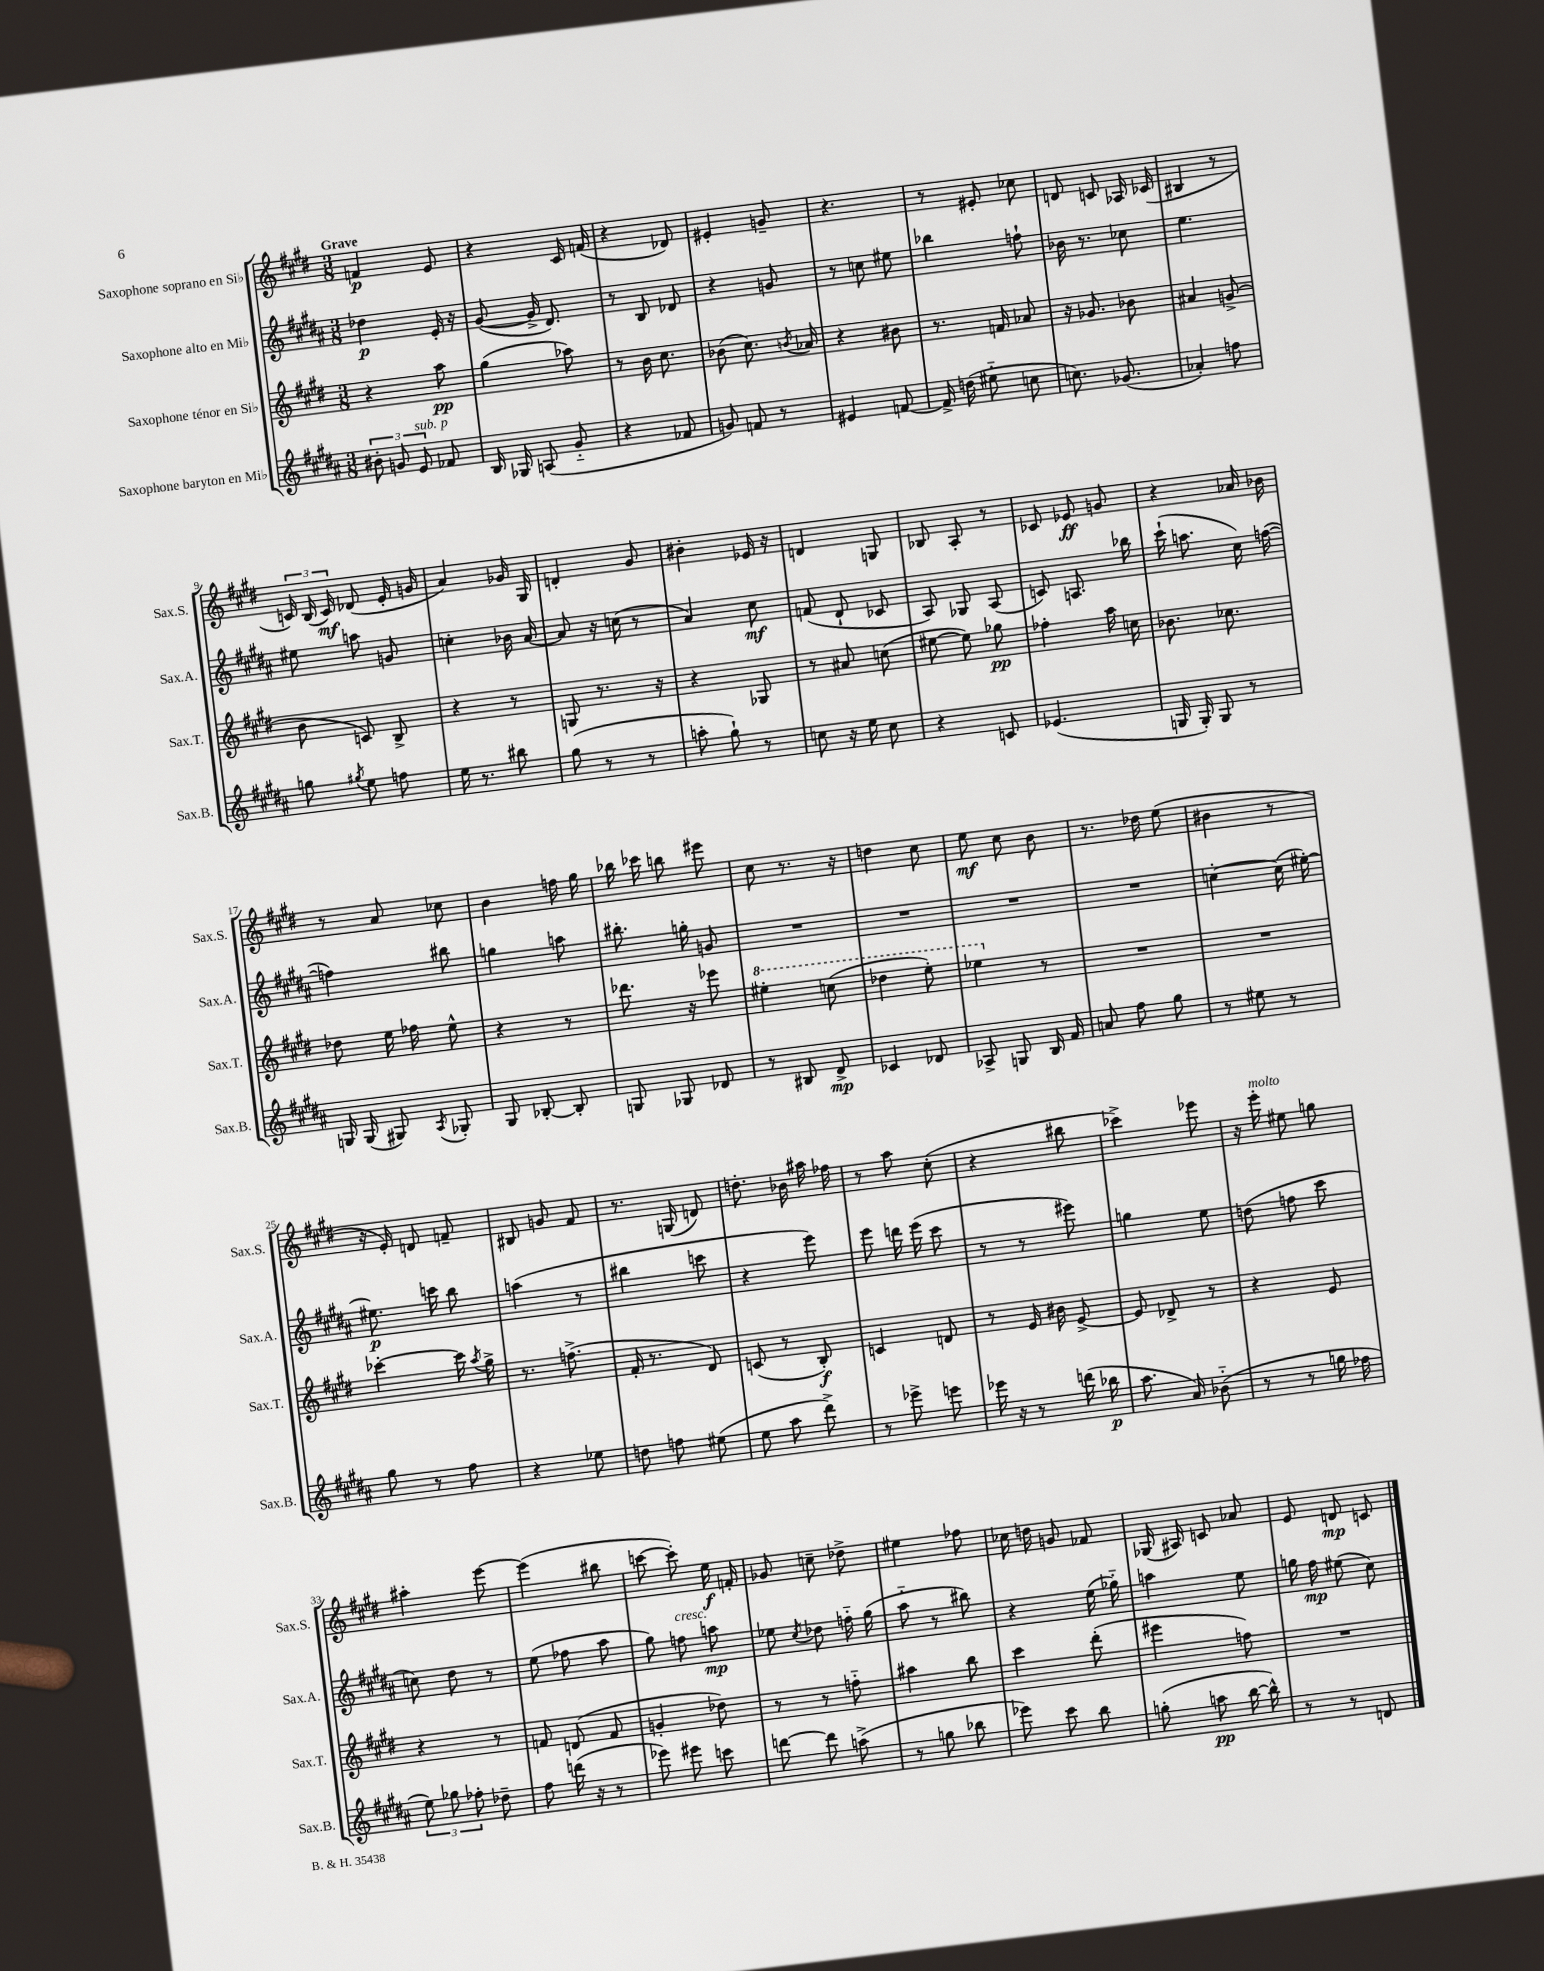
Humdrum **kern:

**kern	**dynam	**kern	**dynam	**kern	**dynam	**kern	**dynam
*part4	*part4	*part3	*part3	*part2	*part2	*part1	*part1
*staff4	*staff4	*staff3	*staff3	*staff2	*staff2	*staff1	*staff1
*I"Saxophone baryton en Mi♭	*	*I"Saxophone ténor en Si♭	*	*I"Saxophone alto en Mi♭	*	*I"Saxophone soprano en Si♭	*
*I'Sax.B.	*	*I'Sax.T.	*	*I'Sax.A.	*	*I'Sax.S.	*
*clefG2	*	*clefG2	*	*clefG2	*	*clefG2	*
*k[f#c#g#d#a#]	*	*k[f#c#g#d#]	*	*k[f#c#g#d#a#]	*	*k[f#c#g#d#]	*
*M3/8	*	*M3/8	*	*M3/8	*	*M3/8	*
=1	=1	=1	=1	=1	=1	=1	=1
!	!	!	!	!	!	!LO:TX:a:B:t=Grave	!
12b#X'\	.	4r	.	4dd-X\	p	4fn/	p
12gn/	.	.	.	.	.	.	.
!LO:TX:a:i:t=sub. p	!	!	!	!	!	!	!
12e/	.	.	.	.	.	.	.
8f-X/	.	8aa\	pp	16e'/	.	8e/	.
.	.	.	.	16r	.	.	.
=2	=2	=2	=2	=2	=2	=2	=2
16B/	.	(4gg#\	.	([8g#/	.	4r	.
16G-X/	.	.	.	.	.	.	.
(8An/	.	.	.	16g#^/]	.	.	.
.	.	.	.	8.d#/)	.	.	.
8g#/	.	8aa-X\)	.	.	.	16c#/	.
.	.	.	.	.	.	(16fn/	.
=3	=3	=3	=3	=3	=3	=3	=3
4r	.	8r	.	8r	.	4r	.
.	.	16b\	.	8B/	.	.	.
.	.	8.cc#\	.	.	.	.	.
8f-X/	.	.	.	8d-X/	.	8d-X/)	.
=4	=4	=4	=4	=4	=4	=4	=4
8gn/)	.	(8b-X\	.	4r	.	4e#X'/	.
8fn/	.	8.cc#\)	.	.	.	.	.
8r	.	.	.	8gn/	.	8gn~/	.
.	.	8qbn/	.	.	.	.	.
.	.	16a-X/	.	.	.	.	.
=5	=5	=5	=5	=5	=5	=5	=5
4e#X/	.	4r	.	8r	.	4.r	.
.	.	.	.	8ccn\	.	.	.
[8fn/	.	8b#X\	.	8ee#X\	.	.	.
=6	=6	=6	=6	=6	=6	=6	=6
16f^/]	.	8.r	.	4bb-X\	.	8r	.
(16ddn\	.	.	.	.	.	.	.
8ee#X\	.	.	.	.	.	8e#X'/	.
.	.	16fn/	.	.	.	.	.
8ccn\	.	8a-X/	.	8ffn`\	.	8cc-X\	.
=7	=7	=7	=7	=7	=7	=7	=7
8.ccn\)	.	16r	.	16b-X\	.	8dn/	.
.	.	8.g-X/	.	8.r	.	.	.
.	.	.	.	.	.	8cn/	.
(8.g-X/	.	.	.	.	.	.	.
.	.	8b-X\	.	8cc-X\	.	16A-X/	.
.	.	.	.	.	.	(16c-X/	.
=8	=8	=8	=8	=8	=8	=8	=8
4a-X'/)	.	4a#X/	.	4.ee\	.	4B#X/	.
8ffn\	.	(8gn^/	.	.	.	8r	.
!!LO:LB:g=z
=9	=9	=9	=9	=9	=9	=9	=9
8ggn\	.	8b\	.	8ee#X\	.	24cn/)	.
.	.	.	.	.	.	(24B/	.
.	.	.	.	.	.	24c/)	mf
8qgg#X/	.	.	.	.	.	.	.
8ee\	.	8cn/)	.	8aan\	.	(8d-X/	.
8ffn\	.	8B^/	.	8gn/	.	16e'/	.
.	.	.	.	.	.	16gn/	.
=10	=10	=10	=10	=10	=10	=10	=10
16ee\	.	4r	.	4ccn'\	.	4a/)	.
8.r	.	.	.	.	.	.	.
8bb#X\	.	8r	.	16b-X\	.	16g-X/	.
.	.	.	.	[16a#/	.	16G#/	.
=11	=11	=11	=11	=11	=11	=11	=11
(8gg#\	.	8Gn/	.	8a#/]	.	4dn'/	.
8r	.	8.r	.	16r	.	.	.
.	.	.	.	(16ccn\	.	.	.
8r	.	.	.	8r	.	8g#/	.
.	.	16r	.	.	.	.	.
=12	=12	=12	=12	=12	=12	=12	=12
8aan'\	.	4r	.	4a#/)	.	4b#X'\	.
8gg#`\)	.	.	.	.	.	.	.
8r	.	8G-X/	.	8cc#\	mf	16e-X/	.
.	.	.	.	.	.	16r	.
=13	=13	=13	=13	=13	=13	=13	=13
8ccn\	.	8r	.	(8fn/	.	4dn/	.
16r	.	8a#X/	.	8d#`/	.	.	.
16ee\	.	.	.	.	.	.	.
8cc\	.	(8ccn\	.	8c-X/	.	8Gn/	.
=14	=14	=14	=14	=14	=14	=14	=14
4r	.	[8ee#X\	.	8A#/)	.	8B-X/	.
.	.	8ee#\])	.	8G-X/	.	8A'/	.
8cn/	.	8gg-X\	pp	(8A#/	.	8r	.
=15	=15	=15	=15	=15	=15	=15	=15
(4.e-X/	.	4ff-X'\	.	8cn/)	.	8c-X/	.
.	.	.	.	8.An/	.	8e-X/	ff
.	.	16aa\	.	.	.	8gn/	.
.	.	16ccn\	.	16bb-X\	.	.	.
=16	=16	=16	=16	=16	=16	=16	=16
16Gn/	.	8.b-X\	.	(16ccc#`\	.	4r	.
16G'/)	.	.	.	8.aan\	.	.	.
8G/	.	.	.	.	.	.	.
.	.	8.cc-X\	.	.	.	.	.
8r	.	.	.	16cc#\)	.	16a-X/	.
.	.	.	.	([16ffn\	.	16b-X\	.
!!LO:LB:g=z
=17	=17	=17	=17	=17	=17	=17	=17
16Gn/	.	8dd-X\	.	4ffn\])	.	8r	.
(16G/	.	.	.	.	.	.	.
8G#X/)	.	16ee\	.	.	.	8a/	.
.	.	16ff-X\	.	.	.	.	.
8qA#/	.	.	.	.	.	.	.
8G-X'/	.	8ee^^\	.	8bb#X\	.	8cc-X\	.
=18	=18	=18	=18	=18	=18	=18	=18
8G#/	.	4r	.	4ggn\	.	4b\	.
[8B-X'/	.	.	.	.	.	.	.
8B-'/]	.	8r	.	8aan\	.	16ffn\	.
.	.	.	.	.	.	16gg#\	.
=19	=19	=19	=19	=19	=19	=19	=19
8Gn/	.	8.ddd-X\	.	8.bb#X'\	.	16bb-X\	.
.	.	.	.	.	.	16ccc-X\	.
8G-X/	.	.	.	.	.	8bbn\	.
.	.	16r	.	16ggn'\	.	.	.
8d-X/	.	8eee-X\	.	8gn/	.	8eee#X\	.
=20	=20	=20	=20	=20	=20	=20	=20
*	*	*8va	*	*	*	*	*
8r	.	4eee#X'\	.	4.r	.	8cc#\	.
8B#X/	.	.	.	.	.	8.r	.
8d#^/	mp	(8cccn\	.	.	.	.	.
.	.	.	.	.	.	16r	.
=21	=21	=21	=21	=21	=21	=21	=21
4c-X/	.	4ddd-X\	.	4.r	.	4ddn\	.
8d-X/	.	8eee'\)	.	.	.	8cc#\	.
=22	=22	=22	=22	=22	=22	=22	=22
8A-X^/	.	4eee-X\	.	4.r	.	8ee\	mf
8Gn/	.	.	.	.	.	8cc#\	.
*	*	*X8va	*	*	*	*	*
16B/	.	8r	.	.	.	8b\	.
16f#/	.	.	.	.	.	.	.
=23	=23	=23	=23	=23	=23	=23	=23
8an/	.	4.r	.	4.r	.	8.r	.
8ff#\	.	.	.	.	.	.	.
.	.	.	.	.	.	16dd-X\	.
8gg#\	.	.	.	.	.	(8ee\	.
=24	=24	=24	=24	=24	=24	=24	=24
8r	.	4.r	.	[4ccn'\	.	4b#X\	.
8ee#X\	.	.	.	.	.	.	.
8r	.	.	.	(16cc\]	.	8r	.
.	.	.	.	[16ee#X'\)	.	.	.
!!LO:LB:g=z
=25	=25	=25	=25	=25	=25	=25	=25
8gg#\	.	[4ccc-X'\	.	8.ee#X\]	p	16r	.
.	.	.	.	.	.	16e'/)	.
8r	.	.	.	.	.	8dn/	.
.	.	.	.	16cccn\	.	.	.
8ff#\	.	16ccc-\]	.	8bb\	.	8fn~/	.
.	.	8qaa/	.	.	.	.	.
.	.	16gg#^\	.	.	.	.	.
=26	=26	=26	=26	=26	=26	=26	=26
4r	.	8.r	.	(4aan\	.	8B#X/	.
.	.	.	.	.	.	8gn/	.
.	.	(8.ffn^\	.	.	.	.	.
8ee-X\	.	.	.	8r	.	8f#/	.
=27	=27	=27	=27	=27	=27	=27	=27
8ddn\	.	16f#'/	.	4bb#X\	.	8.r	.
.	.	8.r	.	.	.	.	.
8ffn\	.	.	.	.	.	.	.
.	.	.	.	.	.	(16Gn/	.
(8ee#X\	.	8d#/)	.	8cccn\	.	8dn/)	.
=28	=28	=28	=28	=28	=28	=28	=28
8ee\	.	(8cn/	.	4r	.	8.ddn'\	.
8aa#\	.	8r	.	.	.	.	.
.	.	.	.	.	.	16b-X\	.
8ddd#^\)	.	8B'/)	f	8eee\)	.	16aa#X\	.
.	.	.	.	.	.	16ff-X\	.
=29	=29	=29	=29	=29	=29	=29	=29
8r	.	4cn/	.	8eee\	.	8r	.
8eee-X^\	.	.	.	16dddn\	.	8aa\	.
.	.	.	.	(16eee\	.	.	.
8eeen\	.	8dn/	.	8ccc#\	.	(8cc#'\	.
=30	=30	=30	=30	=30	=30	=30	=30
16eee-X\	.	8r	.	8r	.	4r	.
16r	.	.	.	.	.	.	.
8r	.	16e/	.	8r	.	.	.
.	.	16b#X\	.	.	.	.	.
(16dddn\	.	[8e^/	.	8eee#X\)	.	8bb#X\	.
16bb-X\	p	.	.	.	.	.	.
=31	=31	=31	=31	=31	=31	=31	=31
8.aa#\	.	8e/]	.	4ggn\	.	4ccc-X^\)	.
.	.	8d-X^/	.	.	.	.	.
16a#/)	.	.	.	.	.	.	.
(8b-X\	.	8r	.	8ee\	.	8eee-X\	.
=32	=32	=32	=32	=32	=32	=32	=32
8r	.	4r	.	(8ddn\	.	16r	.
!	!	!	!	!	!	!LO:TX:a:i:t=molto	!
.	.	.	.	.	.	16eee'\	.
8r	.	.	.	8ffn\	.	8ee#X\	.
16ggn\	.	8e/	.	8ccc#\	.	8ggn\	.
16ff-X\	.	.	.	.	.	.	.
!!LO:LB:g=z
=33	=33	=33	=33	=33	=33	=33	=33
12ee\)	.	4r	.	8ccn\)	.	4aa#X'\	.
12gg-X\	.	.	.	.	.	.	.
.	.	.	.	8dd#\	.	.	.
12ff-X'\	.	.	.	.	.	.	.
8dd-X~\	.	8r	.	8r	.	[8eee\	.
=34	=34	=34	=34	=34	=34	=34	=34
8ff#\	.	8fn/	.	(8ee\	.	(4eee\]	.
(16dddn\	.	(8dn/	.	8ff-X\	.	.	.
16r	.	.	.	.	.	.	.
8r	.	8f/	.	8aa#\	.	8bb#X\	.
=35	=35	=35	=35	=35	=35	=35	=35
8eee-X\)	.	4gn'/	.	8gg#\)	.	[8cccn\	.
!	!	!	!	!LO:TX:a:i:t=cresc.	!	!	!
8eee#X\	.	.	.	8ffn\	.	8ccc'\])	.
8cccn\	.	8dd-X\)	.	8aan\	mp	16ee\	f
.	.	.	.	.	.	16fn'/	.
=36	=36	=36	=36	=36	=36	=36	=36
[8dddn\	.	8r	.	8ee-X\	.	8g-X/	.
.	.	.	.	8qcc#/	.	.	.
8ddd\]	.	8r	.	8dd-X\	.	8ccn~\	.
(8aan^\	.	8ffn\	.	16ffn\	.	8dd-X^\	.
.	.	.	.	(16gg#\	.	.	.
=37	=37	=37	=37	=37	=37	=37	=37
8r	.	4aa#X\	.	8aa#\	.	4ee#X\	.
8ggn\	.	.	.	8r	.	.	.
8bb-X\	.	8bb\	.	8bb#X\)	.	8ff-X\	.
=38	=38	=38	=38	=38	=38	=38	=38
8eee-X\)	.	4ccc#\	.	4r	.	16cc-X\	.
.	.	.	.	.	.	16ddn\	.
8ccc#\	.	.	.	.	.	8gn/	.
8bb\	.	(8ddd#'\	.	(16ee\	.	8f-X/	.
.	.	.	.	16gg-X\)	.	.	.
=39	=39	=39	=39	=39	=39	=39	=39
(8ggn'\	.	4eee#X\	.	4aan\	.	(16G-X/	.
.	.	.	.	.	.	16A#X/)	.
8aan\	pp	.	.	.	.	8cn/	.
[16bb\	.	8ffn\)	.	8ee\	.	8a-X/	.
16bb^^\])	.	.	.	.	.	.	.
=40	=40	=40	=40	=40	=40	=40	=40
8r	.	4.r	.	16ggn\	.	8e/	.
.	.	.	.	16ff#\	mp	.	.
8r	.	.	.	(8ee#X\	.	8dn/	mp
8dn/	.	.	.	8cc#\)	.	8cn/	.
==	==	==	==	==	==	==	==
*-	*-	*-	*-	*-	*-	*-	*-
